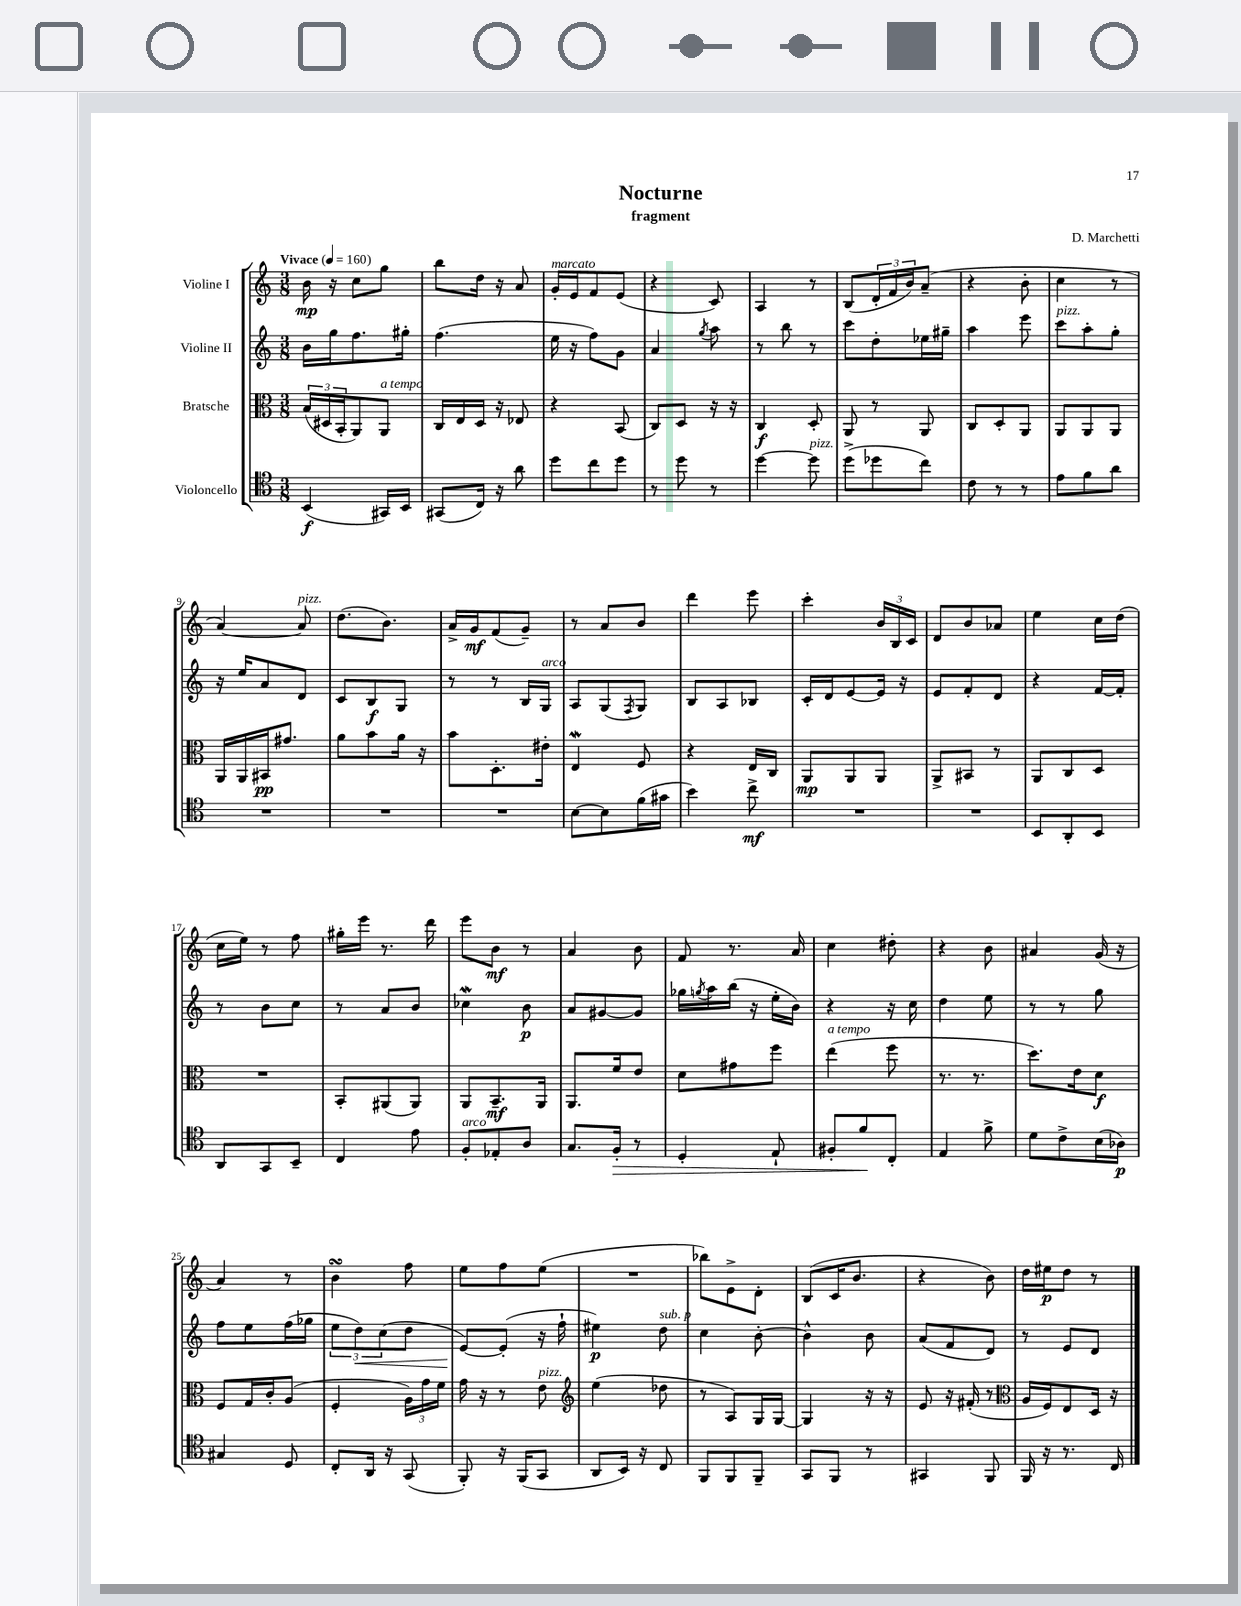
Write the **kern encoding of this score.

**kern	**kern	**kern	**kern
*staff4	*staff3	*staff2	*staff1
*clefC4	*clefC3	*clefG2	*clefG2
*k[]	*k[]	*k[]	*k[]
*M3/8	*M3/8	*M3/8	*M3/8
*MM160	*MM160	*MM160	*MM160
(4BB	(24B	16b	16b
.	24D#	.	.
.	.	16gg	16r
.	24BB'	.	.
.	8AA)	8.ff	8cc
16GG#)	8AA	.	8gg
16BB	.	16gg#'	.
=	=	=	=
(8GG#	16C	(4.ff	8bb
.	16E	.	.
16C)	16D	.	16dd
16r	16r	.	16r
8a	8E-	.	8a
=	=	=	=
8dd	4r	16ee	16g'
.	.	16r	16e
8cc	.	8ff)	8f
8dd	(8BB	8g	(8e
=	=	=	=
8r	8C)	4a	4r
8dd	8D	.	.
.	.	8qgg	.
8r	16r	8aa	8c)
.	16r	.	.
=	=	=	=
[4dd	4C	8r	4A
.	.	8bb	.
8dd]	8D'	8r	8r
=	=	=	=
(8dd^	8AA	8ccc	(8B
8dd-	8r	8dd'	24d'
.	.	.	24f
.	.	.	24b)
8cc)	8AA	16ee-	(8a~
.	.	16gg#~	.
=	=	=	=
8c	8C	4aa	4r
8r	8D'	.	.
8r	8AA	8eee	8b'
=	=	=	=
8e	8AA	8ccc	4cc
8f	8AA	8aa'	.
8a	8AA	8gg'	8r
=	=	=	=
4.r	16AA	16r	[4a)
.	16AA	16ee	.
.	16BB#	8a	.
.	8.g#	.	.
.	.	8d	8a]
=	=	=	=
4.r	8a	8c	(8.dd
.	8b	8B	.
.	.	.	8.b)
.	16a	8G	.
.	16r	.	.
=	=	=	=
4.r	8b	8r	16a^
.	.	.	16g
.	8.D'	8r	(8f
.	.	16B	8g~)
.	16e#'	16G	.
=	=	=	=
[8B	4E	8A	8r
8B]	.	(8G	8a
.	.	8qF	.
(16f	8F	8G)	8b
16g#	.	.	.
=	=	=	=
4b)	4r	8B	4ddd
.	.	8A	.
8cc^	16E	8B-	8eee
.	16C	.	.
=	=	=	=
4.r	8AA	16c'	4ccc'
.	.	16d	.
.	8AA	[8e	.
.	8AA	16e]	24b
.	.	.	24B
.	.	16r	.
.	.	.	24c
=	=	=	=
4.r	8AA^	8e	8d
.	8BB#	8f'	8b
.	8r	8d	8a-
=	=	=	=
8BB	8AA	4r	4ee
8AA'	8C	.	.
8BB	8D	[16f	16cc
.	.	16f']	(16dd
=	=	=	=
8AA	4.r	8r	16cc
.	.	.	16ee)
8GG	.	8b	8r
8BB~	.	8cc	8ff
=	=	=	=
4C	8BB'	8r	16gg#'
.	.	.	16eee
.	(8AA#	8a	8.r
8e	8AA#)	8b	.
.	.	.	16ddd
=	=	=	=
8F'	8AA	4cc-	8eee
8E-'	8.BB~	.	8b
8A	.	8b	8r
.	16AA	.	.
=	=	=	=
8.G	8.AA	8a	4a
.	.	[8g#	.
16F'	16f	.	.
8r	8e	8g#]	8b
=	=	=	=
4D'	8d	16gg-	8f
.	.	8qgg	.
.	.	16aa	.
.	8g#	(16bb	8.r
.	.	16r	.
8E`	8ff	16ee'	.
.	.	16b)	16a
=	=	=	=
8F#'	(4ee	4r	4cc
8f	.	.	.
8C'	8ff	16r	8dd#'
.	.	16cc	.
=	=	=	=
4E	8.r	4dd	4r
.	8.r	.	.
8f^	.	8ee	8b
=	=	=	=
8d	8.dd)	8r	4a#
8c^	.	8r	.
.	16e	.	.
(16B	8d	8gg	(16g
16A-)	.	.	16r
=	=	=	=
4G#	8F	8ff	4a)
.	16G	8ee	.
.	16c'	.	.
8D	(8A	(16ff	8r
.	.	16gg-	.
=	=	=	=
8C'	4F'	12ee	4b
.	.	12dd)	.
16AA	.	.	.
.	.	(12cc	.
16r	.	.	.
(8GG	24A)	8dd	8ff
.	24g	.	.
.	24f	.	.
=	=	=	=
8FF')	16g	[8e)	8ee
.	16r	.	.
16r	8r	(8e']	8ff
(16FF	.	.	.
8GG	8e	16r	(8ee
.	.	16ff`	.
=	=	=	=
*	*clefG2	*	*
8AA	(4ee	4ee#)	4.r
16BB)	.	.	.
16r	.	.	.
8C	8dd-	8dd	.
=	=	=	=
8FF	8r	4cc	8bb-)
8FF	8A)	.	8e^
8FF~	16G	[8b'	8d'
.	[16G	.	.
=	=	=	=
8GG	4G]	4b^^]	(8B
8FF	.	.	16c
.	.	.	8.b
8r	16r	8b	.
.	16r	.	.
=	=	=	=
4GG#	8e	(8a	4r
.	16r	8f	.
.	(16f#'	.	.
8FF	8r	8d)	8b)
=	=	=	=
*	*clefC3	*	*
16FF	16A	8r	16dd
16r	16F)	.	16ee#
8.r	8E	8e	8dd
.	16D	8d	8r
16C	16r	.	.
==	==	==	==
*-	*-	*-	*-
